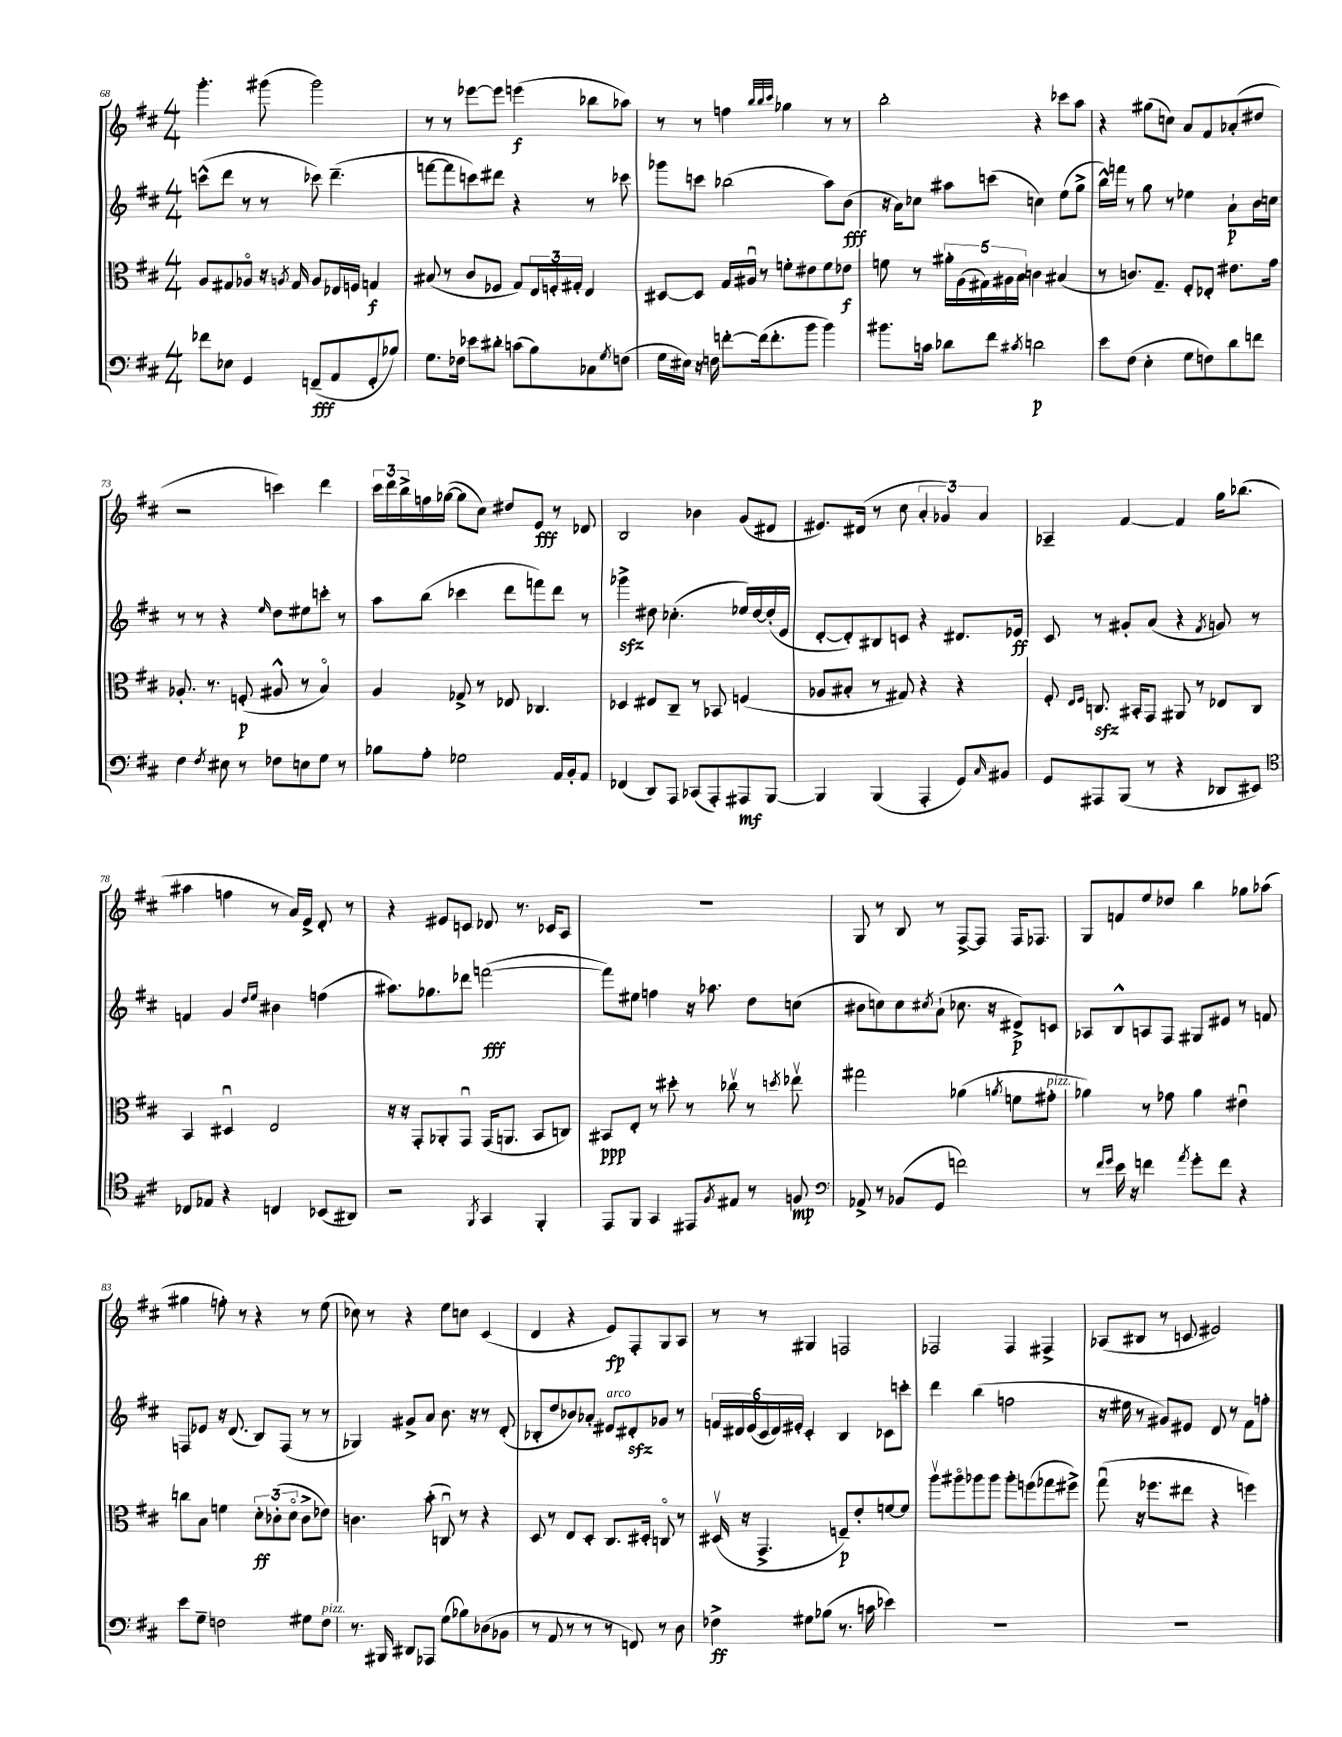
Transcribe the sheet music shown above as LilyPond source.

<<
\new StaffGroup <<
\new Staff = "s0" {
    \clef treble \key d \major \numericTimeSignature \time 4/4
    g'''4.-. gis'''8( gis'''2) |
    r8 r8 ees'''8~ ees'''8 e'''4\f( bes''8 aes''8) |
    r8 r8 f''4 \grace { b''32 b''32 cis'''32 } ges''4 r8 r8 |
    b''2-. r4 ces'''8 a''8 |
    r4 gis''8( c''8) a'8 fis'8 aes'8-.( dis''8 |
    r2 c'''4) d'''4 |
    \tuplet 3/2 { cis'''16 d'''16 b''16-> } f''16 ges''16~( ges''8 cis''8) dis''8 e'8\fff r8 des'8 |
    b2 bes'4 g'8( dis'8 |
    eis'8.) dis'16( r8 cis''8 \tuplet 3/2 { a'4-. ges'4) a'4 } |
    aes4-- fis'4~ fis'4 g''16 bes''8.( |
    ais''4 f''4 r8 a'16) e'16-> d'8-. r8 |
    r4 eis'8 c'8 des'8 r8. ces'16 a8 |
    R1 |
    g8 r8 b8 r8 fis8~-> fis8 fis16 fes8. |
    g8 f'8 e''8 des''8 b''4 ges''8 aes''8( |
    gis''4 f''8-.) r8 r4 r8 e''8( |
    ces''8) r8 r4 e''8 c''8 cis'4( |
    d'4 r4 e'8\fp) fis8-. g8 a8 |
    r8 r8 gis4 f2 |
    fes2 fes4 fis4-> |
    aes8( bis8 r8 c'8 eis'2) \bar "|." |
}
\new Staff = "s1" {
    \clef treble \key d \major \numericTimeSignature \time 4/4
    c'''8-^( d'''8 r8 r8 ces'''8) d'''4.--( |
    f'''8~ f'''8 c'''8) dis'''8 r4 r8 ces'''8 |
    ges'''8 c'''8 bes''2( a''8) b'8\fff( |
    r16 a'16) ces''8 ais''8 c'''8( c''4) e''8( g''8-> |
    b''16-^) f'''16 r8 g''8 r8 ees''4 a'8-!\p b'16 c''16 |
    r8 r8 r4 \grace { e''16 } d''8 eis''8 c'''8-. r8 |
    a''8 b''8( ces'''4 d'''8 f'''8) d'''8 r8 |
    ges'''4->\sfz dis''8 ces''4.-.( ees''16) dis''16~ dis''16-.( e'16 |
    d'8~-. d'8-.) bis8 c'8 r4 dis'8. ees'16\ff |
    cis'8 r8 gis'8-. a'8( r4 \acciaccatura { fis'8 } g'8) r8 |
    f'4 g'4 \grace { d''16 e''16 } bis'4 f''4( |
    ais''8.) ges''8. des'''8 f'''2~\fff( |
    f'''8) eis''8 f''4 r16 aes''8. d''8 c''8( |
    bis'8 c''8) c''8 \acciaccatura { cis''8 } a'8-!( ces''8. r16 dis'8->\p) c'8 |
    aes8 b8-^ a8 fis8 gis8 eis'8 r8 f'8 |
    f8 ees'8 r16 d'8.( b8) f8( r8 r8 |
    ges4) gis'8-> a'8 b'8. r16 r8 d'8-.( |
    bes8-. d''8 bes'8) aes'8-. eis'8^\markup { \italic "arco" } dis'8-.\sfz ges'8 r8 |
    \tuplet 6/4 { f'16 dis'16 e'16( cis'16 dis'16) eis'16-. } cis'4-. b4 ces'8 c'''8-. |
    d'''4 b''4( f''2 |
    r16 eis''16 r8 gis'8) eis'8 d'8 r8 fis'8 f''8-. \bar "|." |
}
\new Staff = "s2" {
    \clef alto \key d \major \numericTimeSignature \time 4/4
    a8 gis8 aes8\flageolet r16 \acciaccatura { a8 } gis16 a8 ees16 f16 g4\f |
    bis8( r8 cis'8 fes8 g8) \tuplet 3/2 { e16 f16-. gis16-. } e4 |
    dis8~ dis8 g16 ais16\downbow r8 f'8-. eis'8 f'8 ees'8\f |
    f'8 r8 \tuplet 5/4 { ais'16-. a16( gis16) ais16 b16 } c'4 bis4( |
    r8 c'8.) g8.-- fis8-. ees8-. eis'8. g'16 |
    aes8.-. r8. f8-.\p( ais8-^ r8 b4\flageolet) |
    a4 ges8-> r8 ees8 ces4. |
    des4 eis8 cis8-- r8 bes,8 f4( |
    aes8 bis8-. r8 gis8) r4 r4 |
    fis8-. \grace { e16 fis16 } c8.\sfz bis,16-. g,8 ais,8 r8 ees8 c8 |
    b,4 dis4\downbow e2 |
    r16 r16 g,8-. aes,8-. g,8\downbow g,16( a,8. b,8 c8) |
    bis,8\ppp e8-. r8 dis''8-. r8 ces''8\upbow r8 \acciaccatura { d''8 } ees''8\upbow |
    gis''2 aes'4( \acciaccatura { a'8 } f'8 gis'8-.^\markup { \italic "pizz." } |
    aes'4) r8 ges'8 aes'4 eis'4\downbow |
    c''8 b8 f'4 \tuplet 3/2 { d'8-.\ff ces'8-.( d'8\flageolet } ces'8-> ees'8) |
    c'4. b'8-.( c8\downbow) r8 r4 |
    d8 r8 e8 d8-. cis8. dis16-. c8\flageolet r8 |
    dis16\upbow( r16 g,4.-> f8--\p) e'8-. f'8~ f'8 |
    a''8\upbow ais''8\flageolet aes''8 aes''8 aes''8-. f''8( ges''8 fis''8->) |
    g''8\downbow( r16 fes''8. eis''8 r4 f''4) \bar "|." |
}
\new Staff = "s3" {
    \clef bass \key d \major \numericTimeSignature \time 4/4
    fes'8 ees8 g,4 f,8--\fff( a,8 g,8-. bes8) |
    g8. fes16 ees'8 dis'8-. c'8( b8) ces8 \acciaccatura { g8 } f8( |
    g16 eis16) r16 f16 f'8~-. f'16( f'8.-. b'8 b'4) |
    bis'8. c'16 des'8 fis'8 \acciaccatura { cis'8 } d'2\p |
    e'8 fis8( e4-. g8 f8) d'8 f'8 |
    fis4 \acciaccatura { fis8 } eis8 r8 fes8 e8 g8 r8 |
    bes8 a8-. ges2 a,16 b,16-. a,8 |
    fes,4( d,8) a,,8 ces,8( a,,8-.) ais,,8\mf b,,8~ |
    b,,4 b,,4( a,,4-. g,8) \grace { cis16 } bis,8 |
    g,8 ais,,8 b,,8( r8 r4 des,8 eis,8) |
    \clef tenor ces8 ees8 r4 c4 bes,8( ais,8) |
    r2 \acciaccatura { fis,8 } g,4 fis,4-. |
    e,8 fis,8 g,4 eis,8 \acciaccatura { fis8 } eis8 r8 f8\mp |
    \clef bass aes,8-> r8 bes,8( g,8 f'2) |
    r8 \grace { fis'16 g'16 } e'16 r16 f'4 \acciaccatura { a'8 } g'8-. f'8 r4 |
    e'8 g8-- f2 gis8 f8^\markup { \italic "pizz." } |
    r8. bis,,16 dis,8 aes,,8 g8( bes8) des8( bes,8 |
    r8 a,8 r8 r8 r8 f,8) r8 d8 |
    fes4->\ff gis8 bes8( r8. c'16 ees'4) |
    R1 |
    R1 \bar "|." |
}
>>
>>
\layout { \context { \Score currentBarNumber = #68 } }
